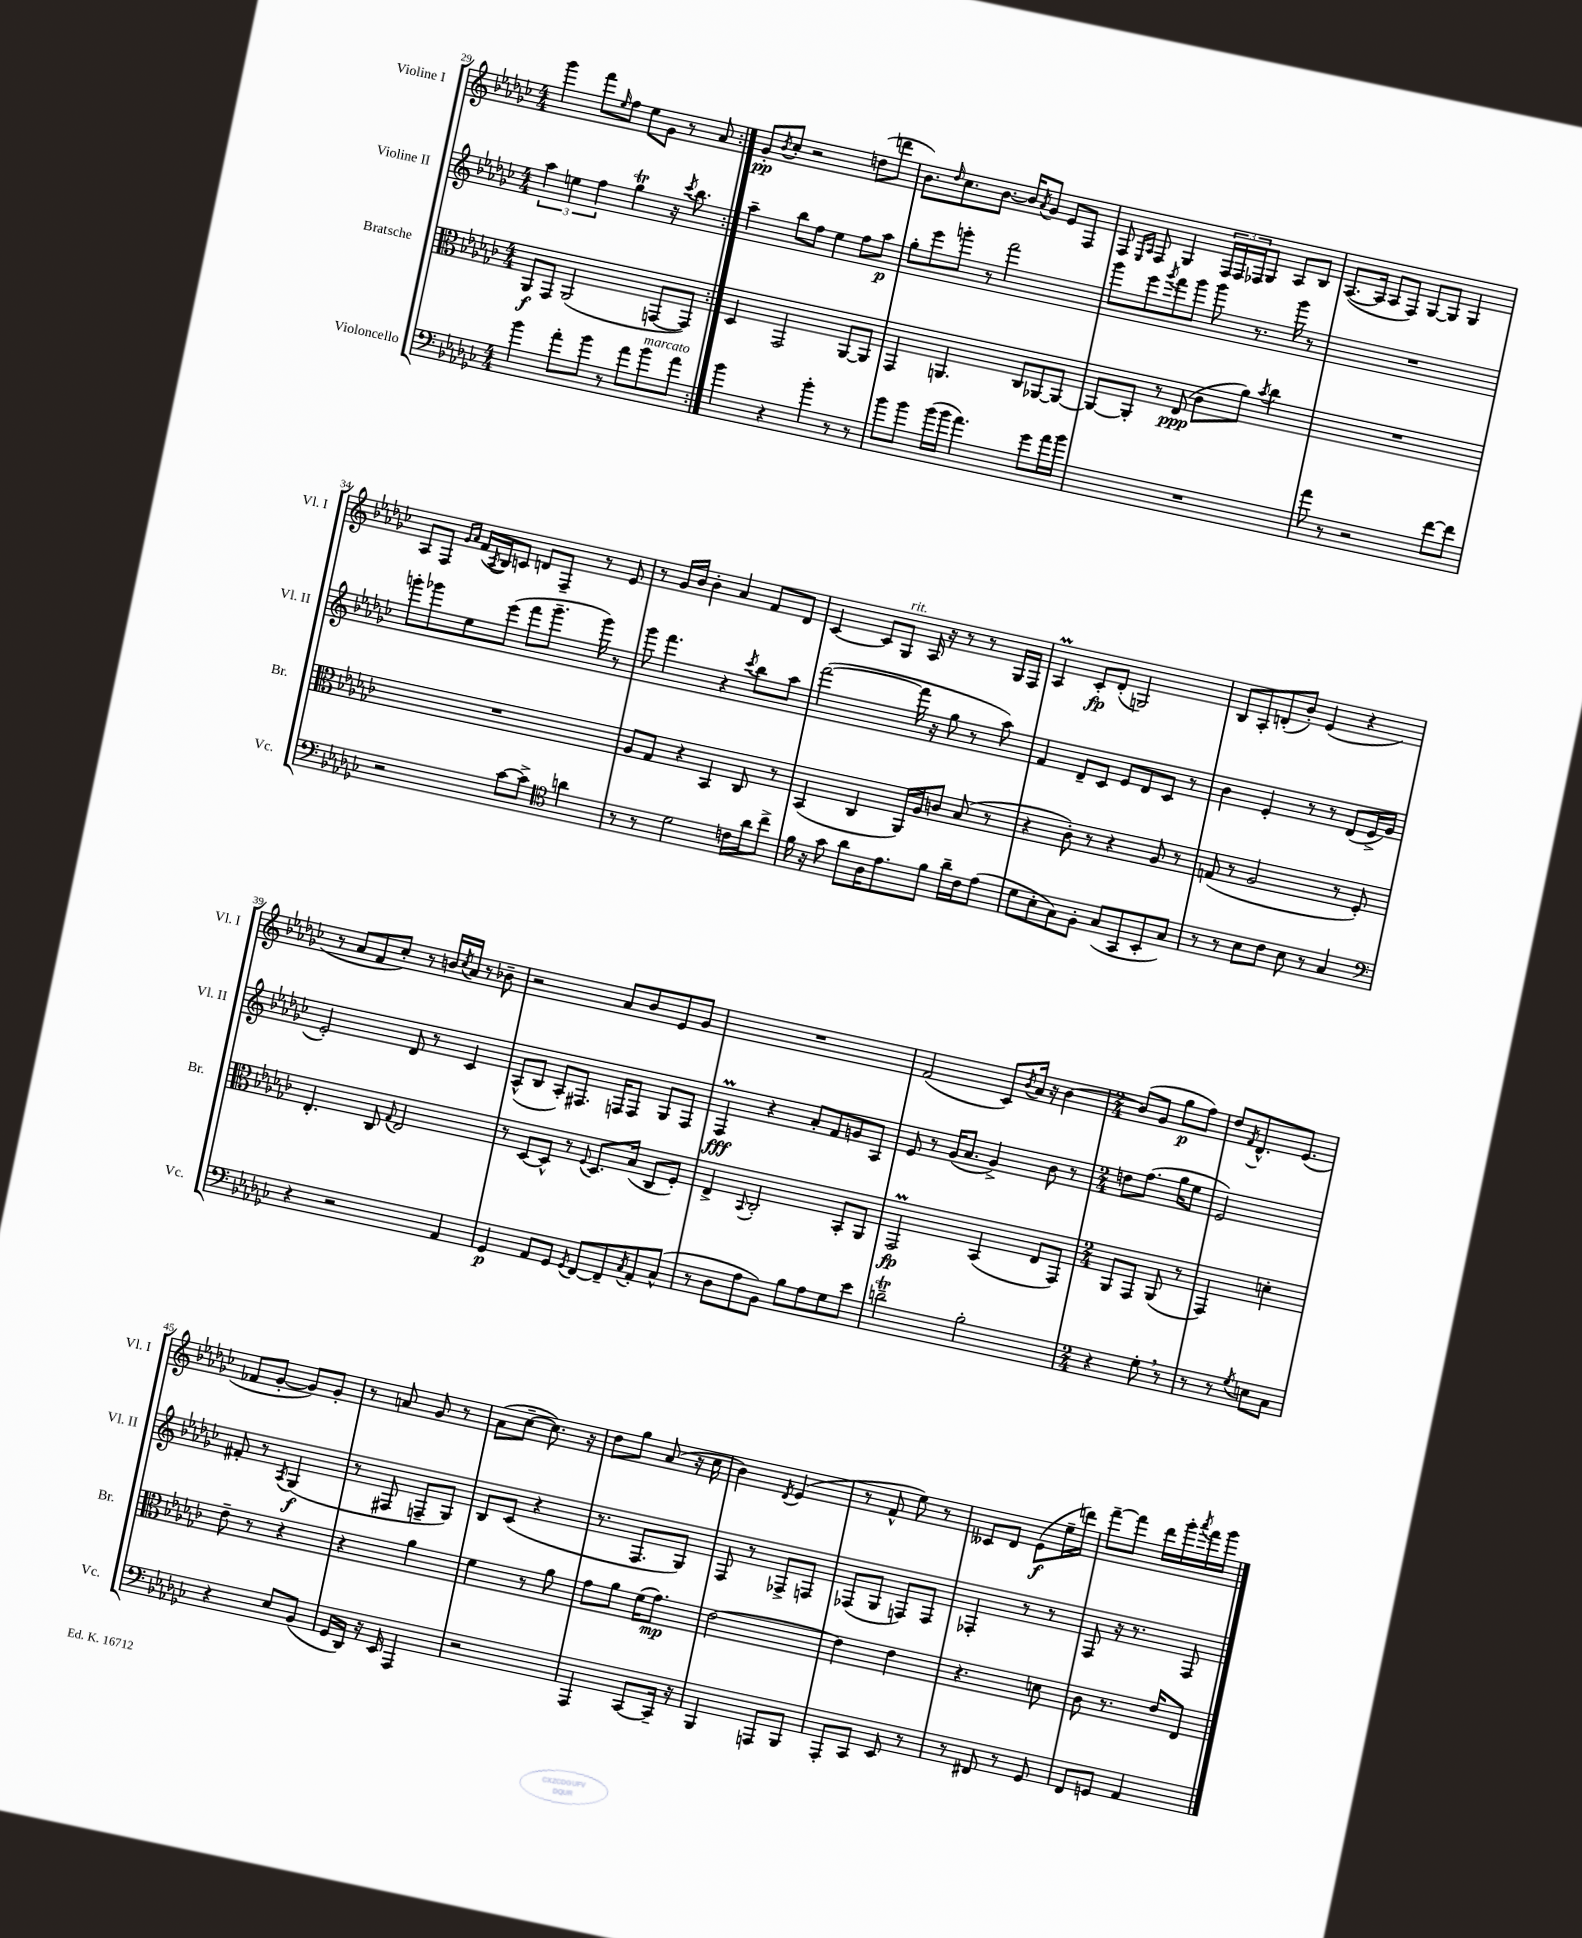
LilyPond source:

<<
\new StaffGroup <<
\new Staff = "s0" \with { instrumentName = "Violine I" shortInstrumentName = "Vl. I" } {
    \clef treble \key ges \major \numericTimeSignature \time 4/4
    \repeat volta 2 { ges'''4 f'''8 \grace { ees''16 } f''8 ees''8 ges'8 r8 aes'8 | }
    ges'8-.\pp \acciaccatura { bes'8 } ces''8-. r2 d''8( d'''8 |
    bes'8.) \grace { des''16 } ces''8. bes'8.~ bes'16 \acciaccatura { aes'8 } ges'8 ees'8 f8 |
    f8 \grace { ees16 aes16 } f8 ges4 \tuplet 3/2 { f16 f16 fes16 } ges8 aes8 bes8 |
    aes8.~( aes16 aes8 f8) ges8~ ges8 ges4 |
    aes8 f8 \grace { ges'16 aes'16 } f'16( \acciaccatura { aes8 } bes16) c'8 d'8 f8-- r8 ees'8 |
    r8 ges'16 bes'16 bes'4-. aes'4 f'8 des'8 |
    ces'4~ ces'8 ges8^\markup { \italic "rit." } aes16 r16 r8 r8 ges16 f16 |
    aes4\prall ces'8-.\fp des'8-.( g2) |
    bes8 aes8-. d'8-.( bes'8-.) ees'4( r4 |
    r8 aes'8 f'8 ces''8-.) r8 b'16 \acciaccatura { ces''8 } aes'16 r8 bes'8-- |
    r2 aes'8 bes'8 ees'8 ges'8 |
    R1 |
    f'2( ces'8) \acciaccatura { bes'8 } aes'16 r16 bes'4~ |
    \numericTimeSignature \time 2/4 bes'8( ges'8 ges''8\p f''8) |
    des''8 \acciaccatura { f'8 } des'8.-^ ees'8.( |
    fes'8 ges'8~-. ges'8) ges'8-. |
    r8 a'8 ges'8 r8 |
    aes'8( ces''8~-- ces''8.) r16 |
    des''8 ges''8 aes'8( r16 ces''16 |
    bes'4) \acciaccatura { des'8 } ees'4( |
    r8 f'8-^ ees''8) r8 |
    ceses'8 des'8 ees'8\f( ees''16-- d'''16) |
    f'''8~-- f'''8 des'''16 ges'''16-. \acciaccatura { aes'''8 } f'''16 ges'''16 \bar "|." |
}
\new Staff = "s1" \with { instrumentName = "Violine II" shortInstrumentName = "Vl. II" } {
    \clef treble \key ges \major \numericTimeSignature \time 4/4
    \repeat volta 2 { \tuplet 3/2 { aes''4 e''4 f''4 } ges''4\trill r16 \acciaccatura { ces'''8 } bes''8. | }
    aes''4-- bes''8 f''8 ees''4 f''8 aes''8\p |
    ges''8-. ees'''8 g'''8-. r8 f'''2 |
    ges'''8 ees'''8 \acciaccatura { ges'''8 } f'''8 ges'''8 ges'''8 r8. ges'''16 r8 |
    R1 |
    g'''8-. ges'''8 ees''8 ees'''8( f'''8 ges'''8.-- ges'''16) r8 |
    ges'''8 f'''4. r4 \acciaccatura { ces'''8 } bes''8 aes''8 |
    f'''2~( f'''16 r16 ges''8 r8 aes''8) |
    f'4 des'8-- ces'8 ees'8 des'8 ces'8 r8 |
    bes'4 ees'4-. r8 r8 des'8( ees'16-> ges'16 |
    ees'2-.) des'8 r8 ces'4 |
    aes8-^( bes8 aes8-.) fis8. f16 f8 ges8 f8 |
    f4\prall\fff r4 aes'8-. f'8 g'8 aes8 |
    ees'8 r8 ges'16( aes'8. ges'4->) bes'8 r8 |
    \numericTimeSignature \time 2/4 d''8 f''8.( ges''16 ees''8 |
    ees'2) |
    fis'8-. r8 \acciaccatura { aes8 } ges4\f( |
    r8 fis8 f8-- ges8) |
    bes8 ces'8( r4 |
    r8. f8. ges8) |
    f8 r8 fes8-> f8 |
    fes8( ges8 f8) f8 |
    fes4-. r8 r8 |
    f8 r16 r8. f8 \bar "|." |
}
\new Staff = "s2" \with { instrumentName = "Bratsche" shortInstrumentName = "Br." } {
    \clef alto \key ges \major \numericTimeSignature \time 4/4
    \repeat volta 2 { aes,8\f ges,8 aes,2( g,8~ g,8) | }
    des4 ges,2 aes,8~ aes,8 |
    ges,4 a,4. ces8 aes,8~ aes,8~ |
    aes,8~ aes,8-. r8 ees8\ppp( ces'8 aes'8) \acciaccatura { bes'8 } ces''4 |
    R1 |
    R1 |
    aes8 ges8 r4 bes,4 ces8 r8 |
    bes,4( ces4 aes,16) aes16 c'8 bes8( r8 |
    r4 ces'8-.) r8 r4 aes8 r8 |
    g8( r8 aes2 r8 f8-.) |
    ees4.-. ces8 \appoggiatura { ges8 } ees2 |
    r8 des8~ des8-^ r8 \appoggiatura { f8 } des8. bes16( ces8 f8-.) |
    ees4-> \appoggiatura { bes,8 } ces2-. bes,8-. aes,8 |
    ges,2\prall\fp bes,4( ees8 ges,8) |
    \numericTimeSignature \time 2/4 aes,8 ges,8 aes,8( r8 |
    ges,4) d'4-. |
    ees'8-- r8 r4 |
    r4 aes'4 |
    f'4 r8 aes'8 |
    ges'8 aes'8 f'16( ges'8.\mp) |
    ees'2~ |
    ees'4 ees'4 |
    r4. d'8 |
    ces'8 r8. ees'16 ees8 \bar "|." |
}
\new Staff = "s3" \with { instrumentName = "Violoncello" shortInstrumentName = "Vc." } {
    \clef bass \key ges \major \numericTimeSignature \time 4/4
    \repeat volta 2 { bes'4 aes'8-. bes'8 r8 aes'8 bes'8^\markup { \italic "marcato" } aes'8 | }
    bes'4 r4 bes'4-. r8 r8 |
    bes'8 bes'8 bes'16( bes'16 aes'4.) ges'8 aes'16 bes'16 |
    R1 |
    aes'8 r8 r2 f'8~ f'8 |
    r2 ces'8~ ces'8-> \clef tenor a'4 |
    r8 r8 des'2 c'16 aes'16 ces''8-> |
    f'16 r16 ges'8 aes'8 aes16 ees'8. f'8 aes'16-- ces'16 ees'8( |
    des'8 bes8-. ges8) f8-. ges8( ges,8 bes,8-. ges8) |
    r8 r8 bes8 ces'8 bes8 r8 ges4 |
    \clef bass r4 r2 aes,4 |
    ges,4\p aes,8 ges,8 \acciaccatura { ges,8 } f,8~ f,8-- \acciaccatura { ces8 } aes,8-. ces8-^( |
    r8 des8 aes8 bes,8) bes8 aes8 ges8 ees'8 |
    d'2--\trill bes2-. |
    \numericTimeSignature \time 2/4 r4 ges8-. \breathe r8 |
    r8 r8 \acciaccatura { ges8 } e8 ces8 |
    r4 ees8 bes,8( |
    ges,16 des,16) r16 ees,16 aes,,4 |
    r2 |
    aes,,4 ces,8~ ces,16-- r16 |
    bes,,4 a,,8 bes,,8 |
    aes,,8-. ces,8 ees,8 r8 |
    r8 fis,8 r8 ges,8 |
    f,8 g,8 aes,4 \bar "|." |
}
>>
>>
\layout { \context { \Score currentBarNumber = #29 } }
